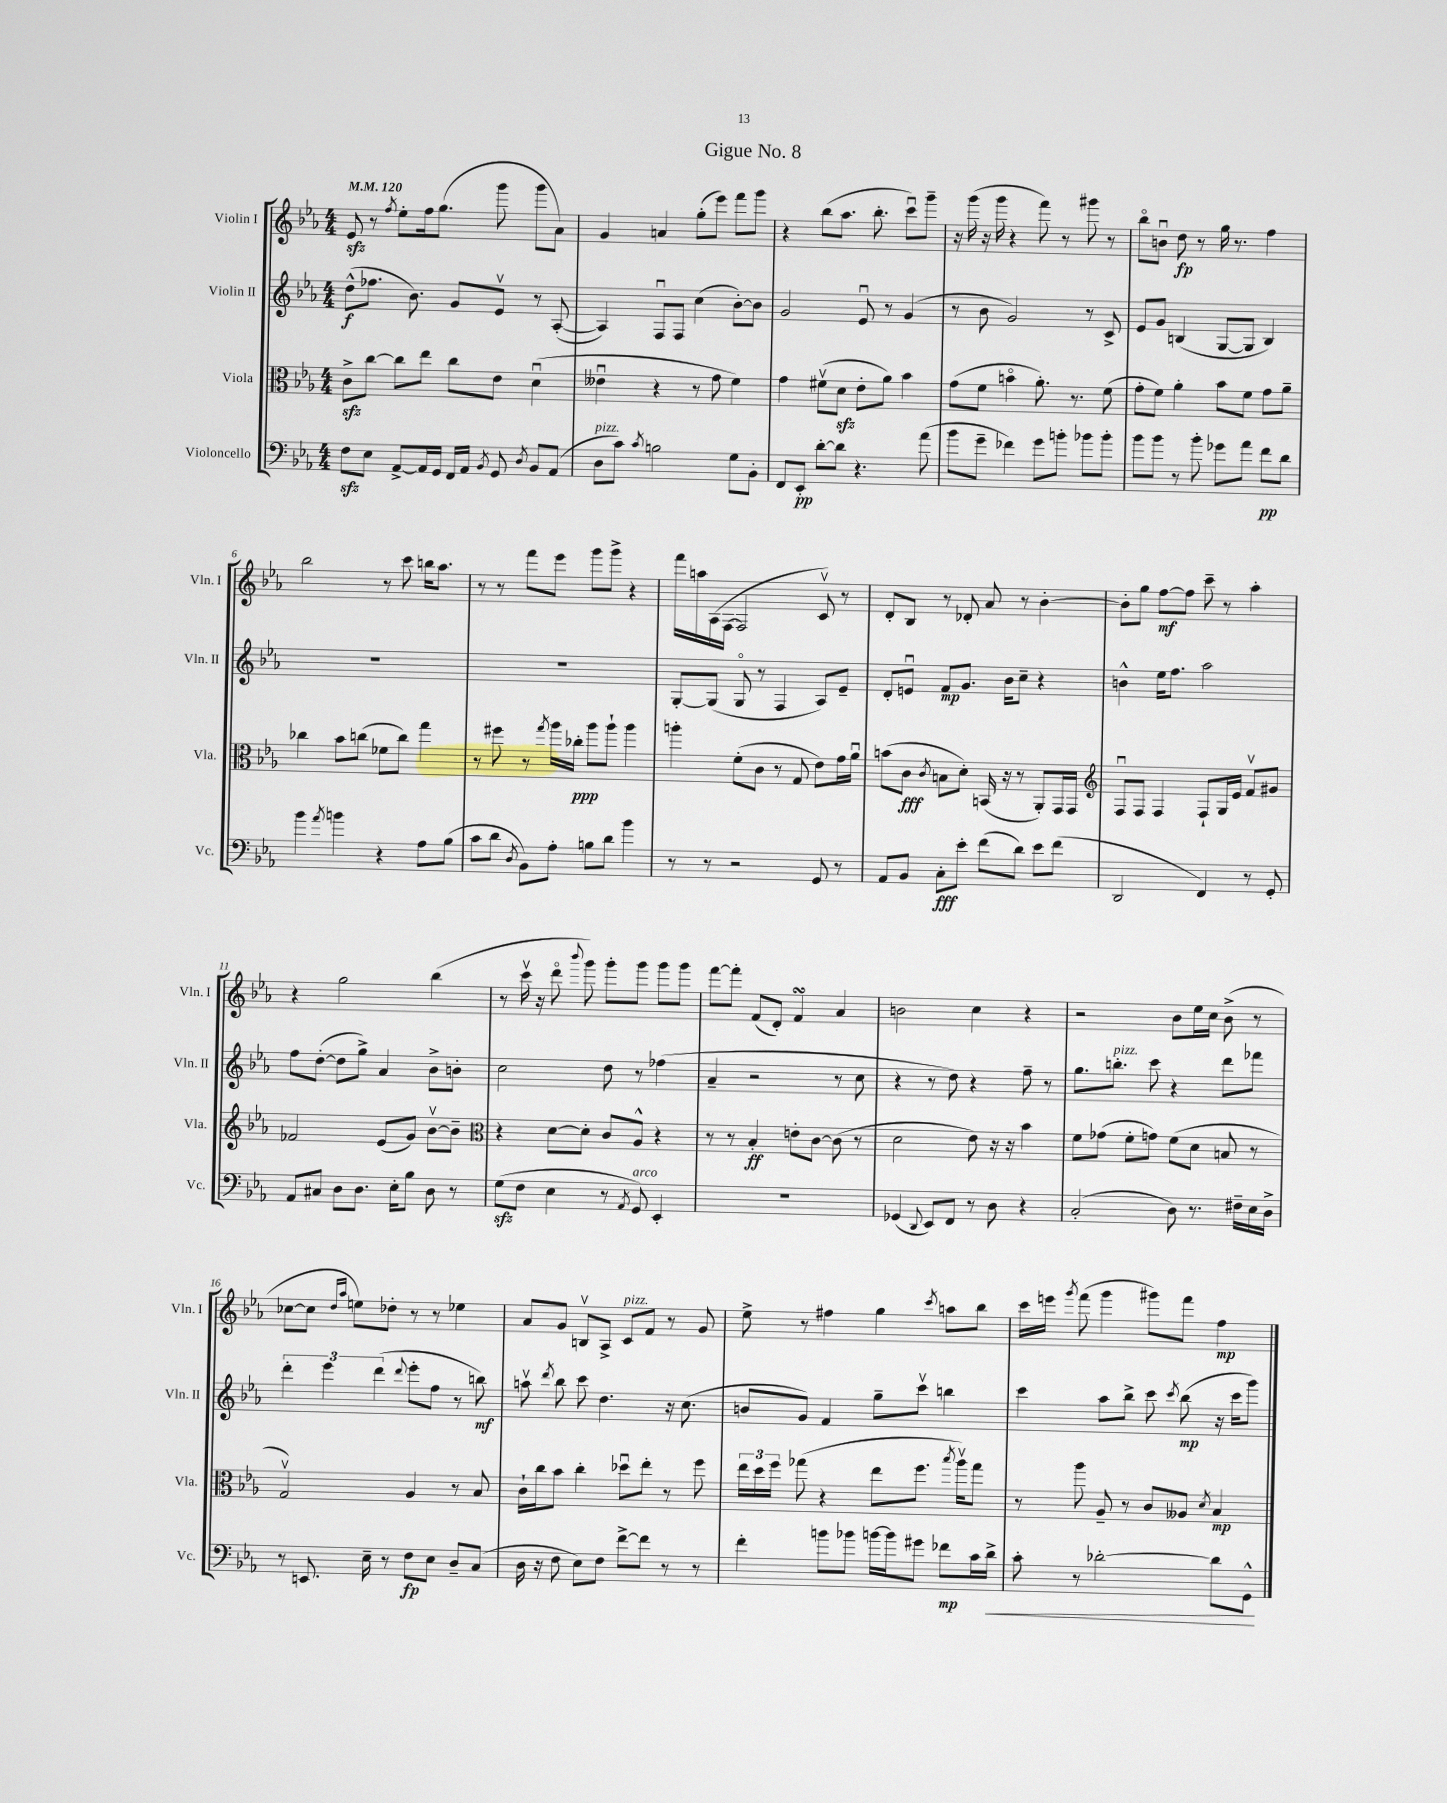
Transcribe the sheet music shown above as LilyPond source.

\header { title = "Gigue No. 8" }
<<
\new StaffGroup <<
\new Staff = "s0" \with { instrumentName = "Violin I" shortInstrumentName = "Vln. I" } {
    \clef treble \key ees \major \numericTimeSignature \time 4/4 \tempo 4 = 120
    \autoBeamOff ees'8\sfz r8 \acciaccatura { f''8 } ees''8[-. f''16 g''8.]( g'''8 g'''8[ aes'8]) |
    g'4 a'4 g''8[-.( ees'''8]) f'''8[ g'''8] |
    r4 bes''8[( aes''8.] bes''8.-. c'''8[\downbow) g'''8]-- |
    r16 g'''16( r16 g'''16 r4 f'''8) r8 gis'''8 r8 |
    bes''8[\flageolet b'8]\downbow d''8\fp r8 g''16 r8. f''4 |
    bes''2 r8 c'''8 b''16[ aes''8.] |
    r8 r8 f'''8[ ees'''8] g'''8[ g'''8]-> r4 |
    f'''16[ a''16 aes16( f16]~ f2 c'8\upbow) r8 |
    d'8[-. bes8] r8 des'8-. aes'8 r8 bes'4~-. |
    bes'8[-. g''8] f''8[~\mf f''8] c'''8-- r8 aes''4-. |
    r4 g''2 bes''4( |
    r8 c'''16\upbow r16 d'''8\flageolet \appoggiatura { bes'''8 } g'''8) g'''8[-. g'''8] g'''8[ g'''8] |
    f'''8[~ f'''8]-. f'8[( d'8]-.) f'4\turn aes'4 |
    b'2 c''4 r4 |
    r2 bes'8[ ees''16 c''16] bes'8->( r8 |
    ces''8[~ ces''8] \grace { d''16[ aes''16] } e''8[) des''8]-. r8 r8 ees''4 |
    aes'8[ g'8] b8[\upbow aes8]-> c'8[^\markup { \italic "pizz." } f'8] r8 g'8 |
    ees''8-> r8 fis''4 g''4 \acciaccatura { c'''8 } a''8[ bes''8] |
    c'''16[ e'''16] \acciaccatura { g'''8 } f'''8( g'''4 gis'''8[) f'''8] f''4\mp \bar "|." |
}
\new Staff = "s1" \with { instrumentName = "Violin II" shortInstrumentName = "Vln. II" } {
    \clef treble \key ees \major \numericTimeSignature \time 4/4
    \autoBeamOff d''8[-^\f( fes''8.] bes'8.) g'8[ ees'8]\upbow r8 aes8~-.( |
    aes4) f8[\downbow f8] c''4( bes'8[~-.) bes'8] |
    g'2 ees'8\downbow r8 g'4( |
    r8 bes'8 g'2) r8 c'8-> |
    ees'8[ g'8] b4( g8[~ g8] b4) |
    R1 |
    R1 |
    g8[~-. g8]( g8\flageolet r8 f4 aes8[) ees'8]-- |
    d'8[-. e'8]\downbow f'8[\mp g'8.] bes'16[ c''8]-- r4 |
    b'4-^ ees''16[ f''8.] aes''2 |
    f''8[ d''8]~-.( d''8[ g''8]->) aes'4 bes'8[-> b'8]-. |
    c''2 d''8 r8 fes''4( |
    aes'4-- r2 r8 c''8 |
    r4 r8 d''8) r4 f''8-- r8 |
    g''8.[ b''8.]-.^\markup { \italic "pizz." } c'''8 r4 d'''8[ fes'''8] |
    \tuplet 3/2 { d'''4-. ees'''4 d'''4( } \appoggiatura { d'''8 } ees'''8[-. f''8] r8 b''8\mf) |
    a''8\upbow \acciaccatura { d'''8 } bes''8 c'''8 d''4. r16 c''8.( |
    b'8[ g'8]) f'4 g''8[-- c'''8]\upbow b''4 |
    c'''4 aes''8[ bes''8]-> c'''8 \acciaccatura { c'''8 } bes''8\mp( r16 c'''16[ g'''8]) \bar "|." |
}
\new Staff = "s2" \with { instrumentName = "Viola" shortInstrumentName = "Vla." } {
    \clef alto \key ees \major \numericTimeSignature \time 4/4
    \autoBeamOff c'8[->\sfz c''8]~ c''8[ ees''8] c''8[ ees'8] d'4\downbow( |
    eeses'4\downbow r4 r8 g'8 f'4) |
    g'4 fis'8[\upbow( d'8]\sfz ees'8[-. aes'8]) bes'4 |
    g'8[( f'8] b'4\flageolet aes'8.-.) r8. f'8( |
    g'8[-. f'8]) aes'4-. bes'8[ f'8] g'8[ aes'8]-- |
    ces''4 bes'8[ c''8]( fes'8[ c''8]) g''4 |
    r8 fis''8 r8 \acciaccatura { g''8 } aes''16[ ces''16]-.\ppp aes''8[ aes''8]-! aes''4 |
    a''4-. f'8[-.( c'8] r8 g8 ees'8[) g'16 aes'16]\downbow |
    b'8[( c'8]\fff \acciaccatura { c'8 } b8[ d'8]-.) b,16( r16 r8 aes,8[-.) g,16 g,16] |
    \clef treble f8[\downbow f8] f4 f8[-! g16 ees'16] f'8[\upbow gis'8] |
    fes'2 ees'8[( g'8]) bes'8[~\upbow bes'8]-- |
    \clef alto r4 d'8[~ d'8]-. c'8[ aes8]-^ r4 |
    r8 r8 bes4-.\ff e'8[-. c'8]~ c'8( r8 |
    d'2 ees'8) r16 r16 bes'4 |
    f'8[ ges'8]( f'8[-. g'8]) f'8[( d'8] b8 r8 |
    g2\upbow) aes4 r8 bes8 |
    c'16[-! c''16 bes'8] c''4-. des''8[\downbow ees''8]-. r8 f''8 |
    \tuplet 3/2 { ees''16[ d''16 f''16] } ges''8( r4 ees''8[ f''8.] \acciaccatura { bes''8 } aes''16[\upbow) ges''8] |
    r8 aes''8 aes8-- r8 c'8[ aeses8] \acciaccatura { d'8 } bes4\mp \bar "|." |
}
\new Staff = "s3" \with { instrumentName = "Violoncello" shortInstrumentName = "Vc." } {
    \clef bass \key ees \major \numericTimeSignature \time 4/4
    \autoBeamOff f8[\sfz ees8] aes,8[~-> aes,16 g,16] f,16[ aes,16] \acciaccatura { bes,8 } g,8 \acciaccatura { d8 } bes,8[ aes,8]( |
    d8[^\markup { \italic "pizz." } c'8]) \acciaccatura { c'8 } b2 g8[ bes,8]-. |
    f,8[ ees,8]-.\pp d'8[~-. d'8] r4. aes'8( |
    bes'8[ g'8]-- fes'4) g'8[ b'8]-. bes'8[ bes'8]-. |
    bes'8[ bes'8] r8 bes'8-. ges'8[ aes'8] f'8[\pp d'8] |
    bes'4 \acciaccatura { aes'8 } b'4 r4 aes8[ bes8]( |
    c'8[ d'8] \acciaccatura { d8 } bes,8[) aes8]-. b8[ d'8] bes'4 |
    r8 r8 r2 g,8 r8 |
    aes,8[ bes,8] c8[-.\fff ees'8]-. f'8[( d'8]) ees'8[ f'8]( |
    d,2 f,4) r8 g,8-. |
    aes,8[ cis8] d8[ d8.] ees16[-. bes8] d8 r8 |
    g8[\sfz( f8] ees4 r8 \acciaccatura { aes,8 } g,8^\markup { \italic "arco" }) ees,4-. |
    R1 |
    ges,4( \appoggiatura { d,8 } ees,8[) f,8] r8 d8 r4 |
    c2-.( d8) r8. fis16[-- ees16 d16]-> |
    r8 e,8. ees16-- r8 f8[\fp ees8] d8[-- c8]( |
    d16 r16 f8 ees8[) f8] f'8[~-> f'8] r8 r8 |
    f'4-. b'8[ bes'8] b'16[~ b'16 gis'8] fes'8[\mp c'16 d'16]->\< |
    c'8-. r8 des'2~-. des'8[ g,8]-^\! \bar "|." |
}
>>
>>
